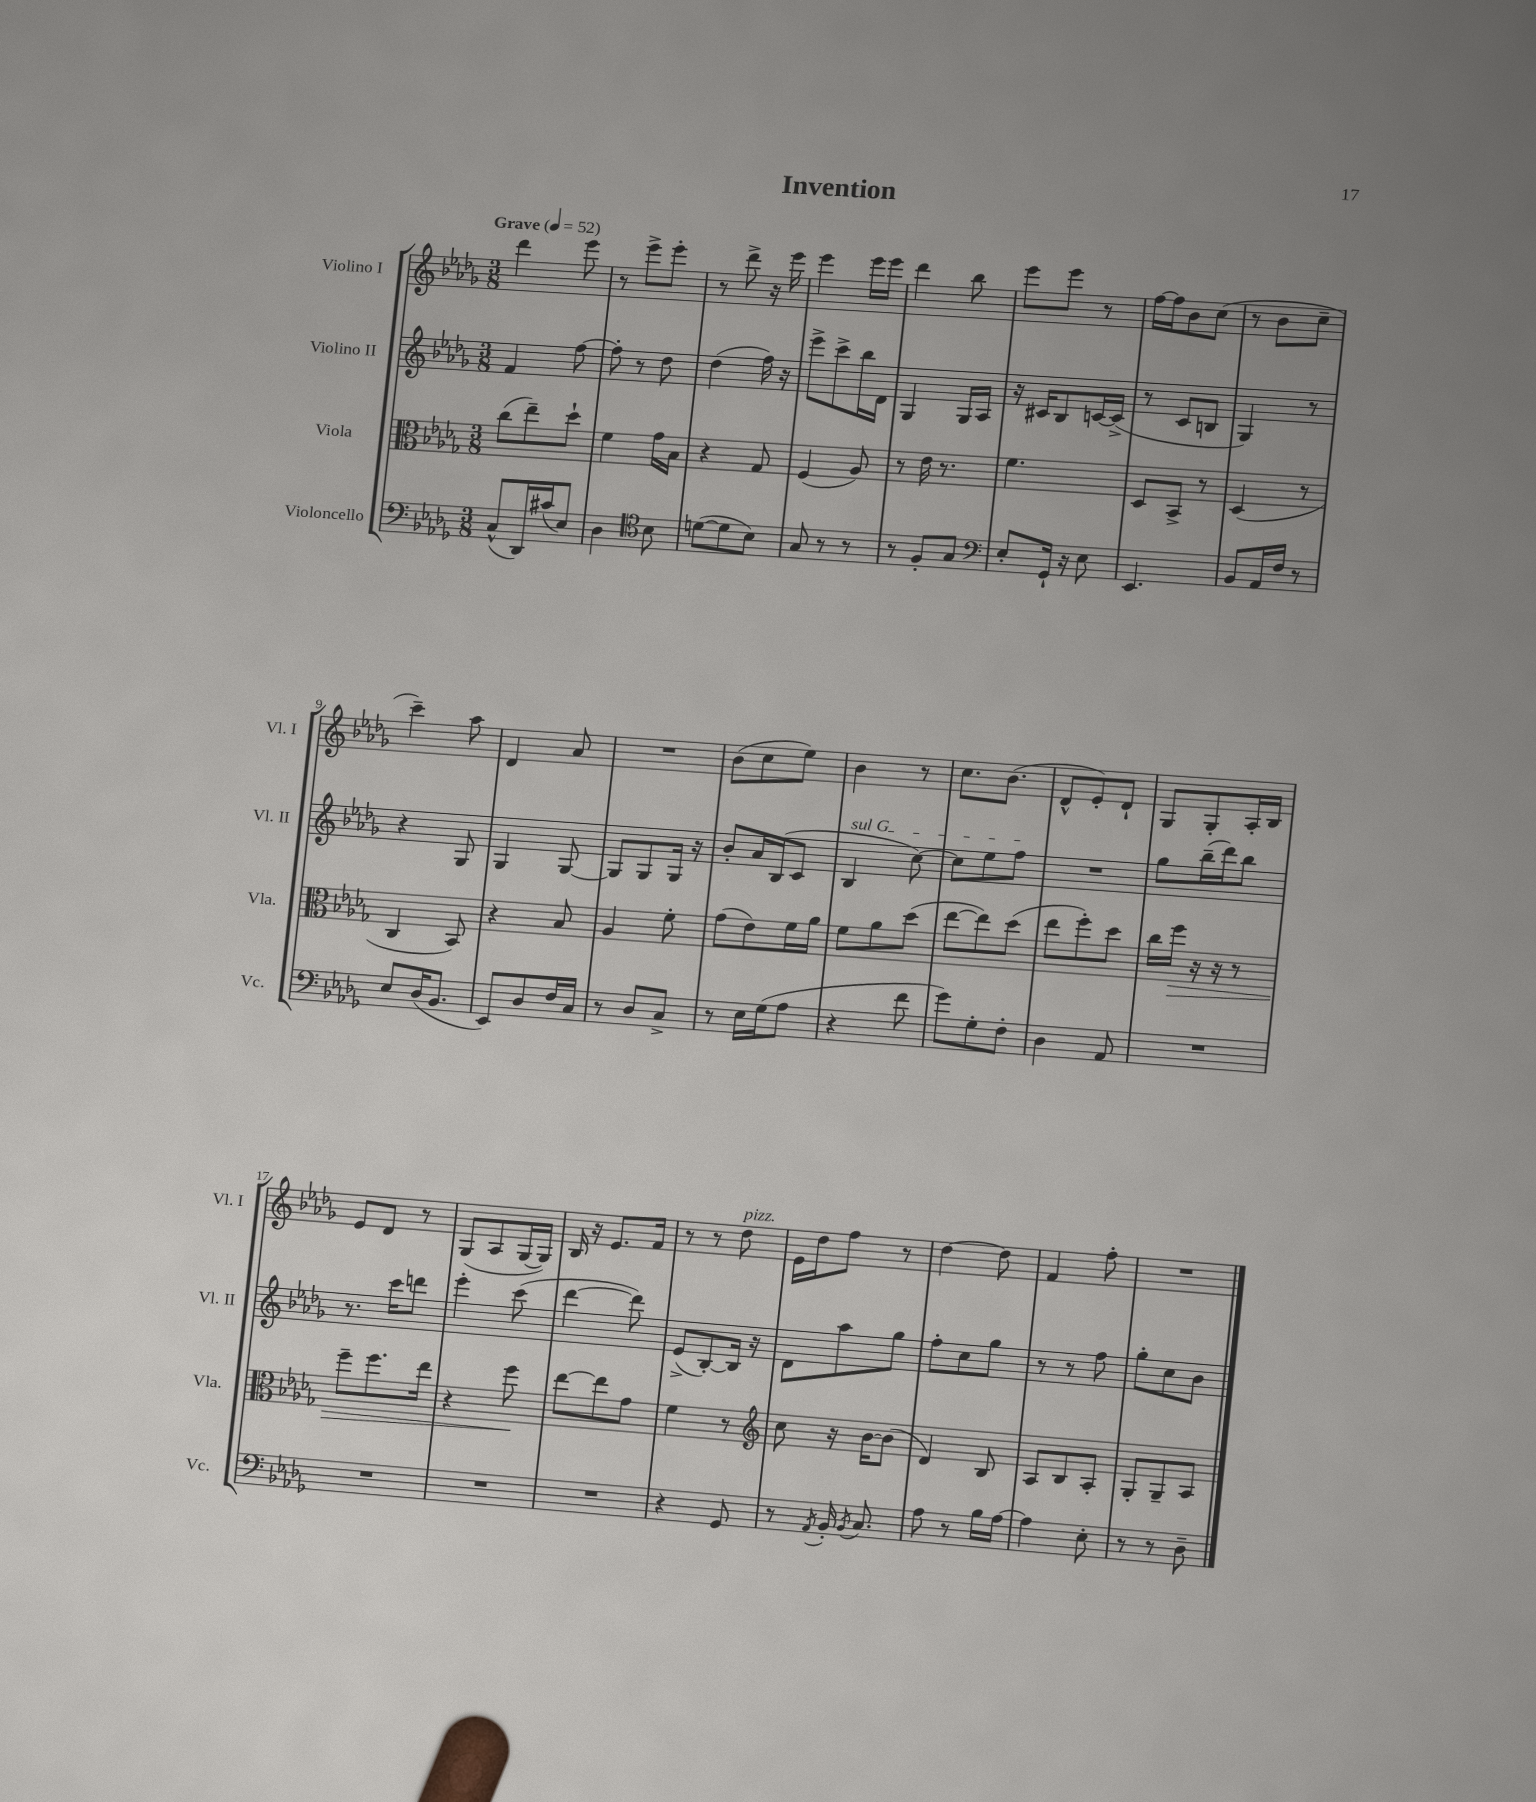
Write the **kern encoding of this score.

**kern	**kern	**kern	**kern
*staff4	*staff3	*staff2	*staff1
*clefF4	*clefC3	*clefG2	*clefG2
*k[b-e-a-d-g-]	*k[b-e-a-d-g-]	*k[b-e-a-d-g-]	*k[b-e-a-d-g-]
*M3/8	*M3/8	*M3/8	*M3/8
*MM52	*MM52	*MM52	*MM52
(8C^^	(8cc	4f	4ddd-
16DD-)	8ee-~)	.	.
(16c#	.	.	.
8E-)	8dd-`	[8ff	8eee-
=	=	=	=
4D-	4f	8ff']	8r
.	.	8r	8eee-^
*clefC4	*	*	*
8B-	16g-	8dd-	8eee-'
.	16B-	.	.
=	=	=	=
([8d	4r	(4dd-	8r
8d]	.	.	8ddd-^
8B-)	8G-	16ff)	16r
.	.	16r	16eee-
=	=	=	=
8G-	(4F	8eee-^	4eee-
8r	.	8ccc^	.
8r	8A-)	16bb-	16eee-
.	.	16d-	16eee-
=	=	=	=
8r	8r	4G-	4ddd-
8F'	16e-	.	.
.	8.r	.	.
8G-	.	16G-	8bb-
.	.	16A-	.
=	=	=	=
*clefF4	*	*	*
8E-'	4.f	16r	8eee-
.	.	16c#	.
16GG-`	.	8B-	8eee-
16r	.	.	.
8E-	.	[16c	8r
.	.	(16c^]	.
=	=	=	=
4.EE-	8D-	8r	[16ff
.	.	.	16ff]
.	8BB-^	8c	8b-
.	8r	8B	(8cc
=	=	=	=
8BB-	(4D-	4G-)	8r
16AA-	.	.	8b-
16F	.	.	.
8r	8r	8r	8cc~
=	=	=	=
8E-	4C	4r	4ccc~)
(16D-	.	.	.
8.BB-	.	.	.
.	8BB-)	8G-	8aa-
=	=	=	=
8EE-)	4r	4G-	4d-
8D-	.	.	.
16F	8B-	[8G-	8a-
16C	.	.	.
=	=	=	=
8r	4A-	8G-]	4.r
8D-	.	8G-	.
8C^	8f'	16G-	.
.	.	16r	.
=	=	=	=
8r	(8g-	8b-'	(8b-
16E-	8e-)	16a-	8cc
(16G-	.	(16B-	.
8A-	16f	8c	8ee-)
.	16a-	.	.
=	=	=	=
4r	8f	4B-	4b-
.	8a-	.	.
8f	(8dd-	[8cc)	8r
=	=	=	=
8g-)	[8ee-	8cc]	8.cc
8G-'	8ee-])	8ee-	.
.	.	.	(8.b-
8F'	(8dd-	8ff	.
=	=	=	=
4D-	8ee-	4.r	8d-^^
.	8ff')	.	8e-')
8AA-	8dd-	.	8d-`
=	=	=	=
4.r	16cc	8gg-	8G-
.	16ff	.	.
.	16r	(16bb-~	8G-'
.	16r	16ddd-)	.
.	8r	8bb-	16A-'
.	.	.	16B-
=	=	=	=
4.r	8ff~	8.r	8e-
.	8.ff	.	8d-
.	.	16ccc	.
.	.	8ddd	8r
.	16ee-	.	.
=	=	=	=
4.r	4r	4eee-'	(8G-
.	.	.	8A-
.	8ff	(8ccc	[16G-
.	.	.	16G-])
=	=	=	=
4.r	[8ee-	[4ddd-	16B-
.	.	.	16r
.	8ee-]	.	8.e-
.	8g-	8ddd-])	.
.	.	.	16f
=	=	=	=
4r	4f	(8e-^	8r
.	.	[8B-')	8r
8GG-	8r	16B-]	8dd-
.	.	16r	.
=	=	=	=
*	*clefG2	*	*
8r	8cc	8d-	16e-
.	.	.	16dd-
8qAA-	.	.	.
16BB-'	16r	8aa-	8ff
8qBB-	.	.	.
8.C	[16b-	.	.
.	(8b-]	8gg-	8r
=	=	=	=
8A-	4d-)	8ff'	[4dd-
8r	.	8cc	.
16B-	8B-	8gg-	8dd-]
[16A-	.	.	.
=	=	=	=
4A-]	8A-	8r	4f
.	8B-	8r	.
8E-'	8A-'	8ff	8ff'
=	=	=	=
8r	8G-'	8gg-'	4.r
8r	8G-~	8cc	.
8D-~	8A-	8b-	.
==	==	==	==
*-	*-	*-	*-
